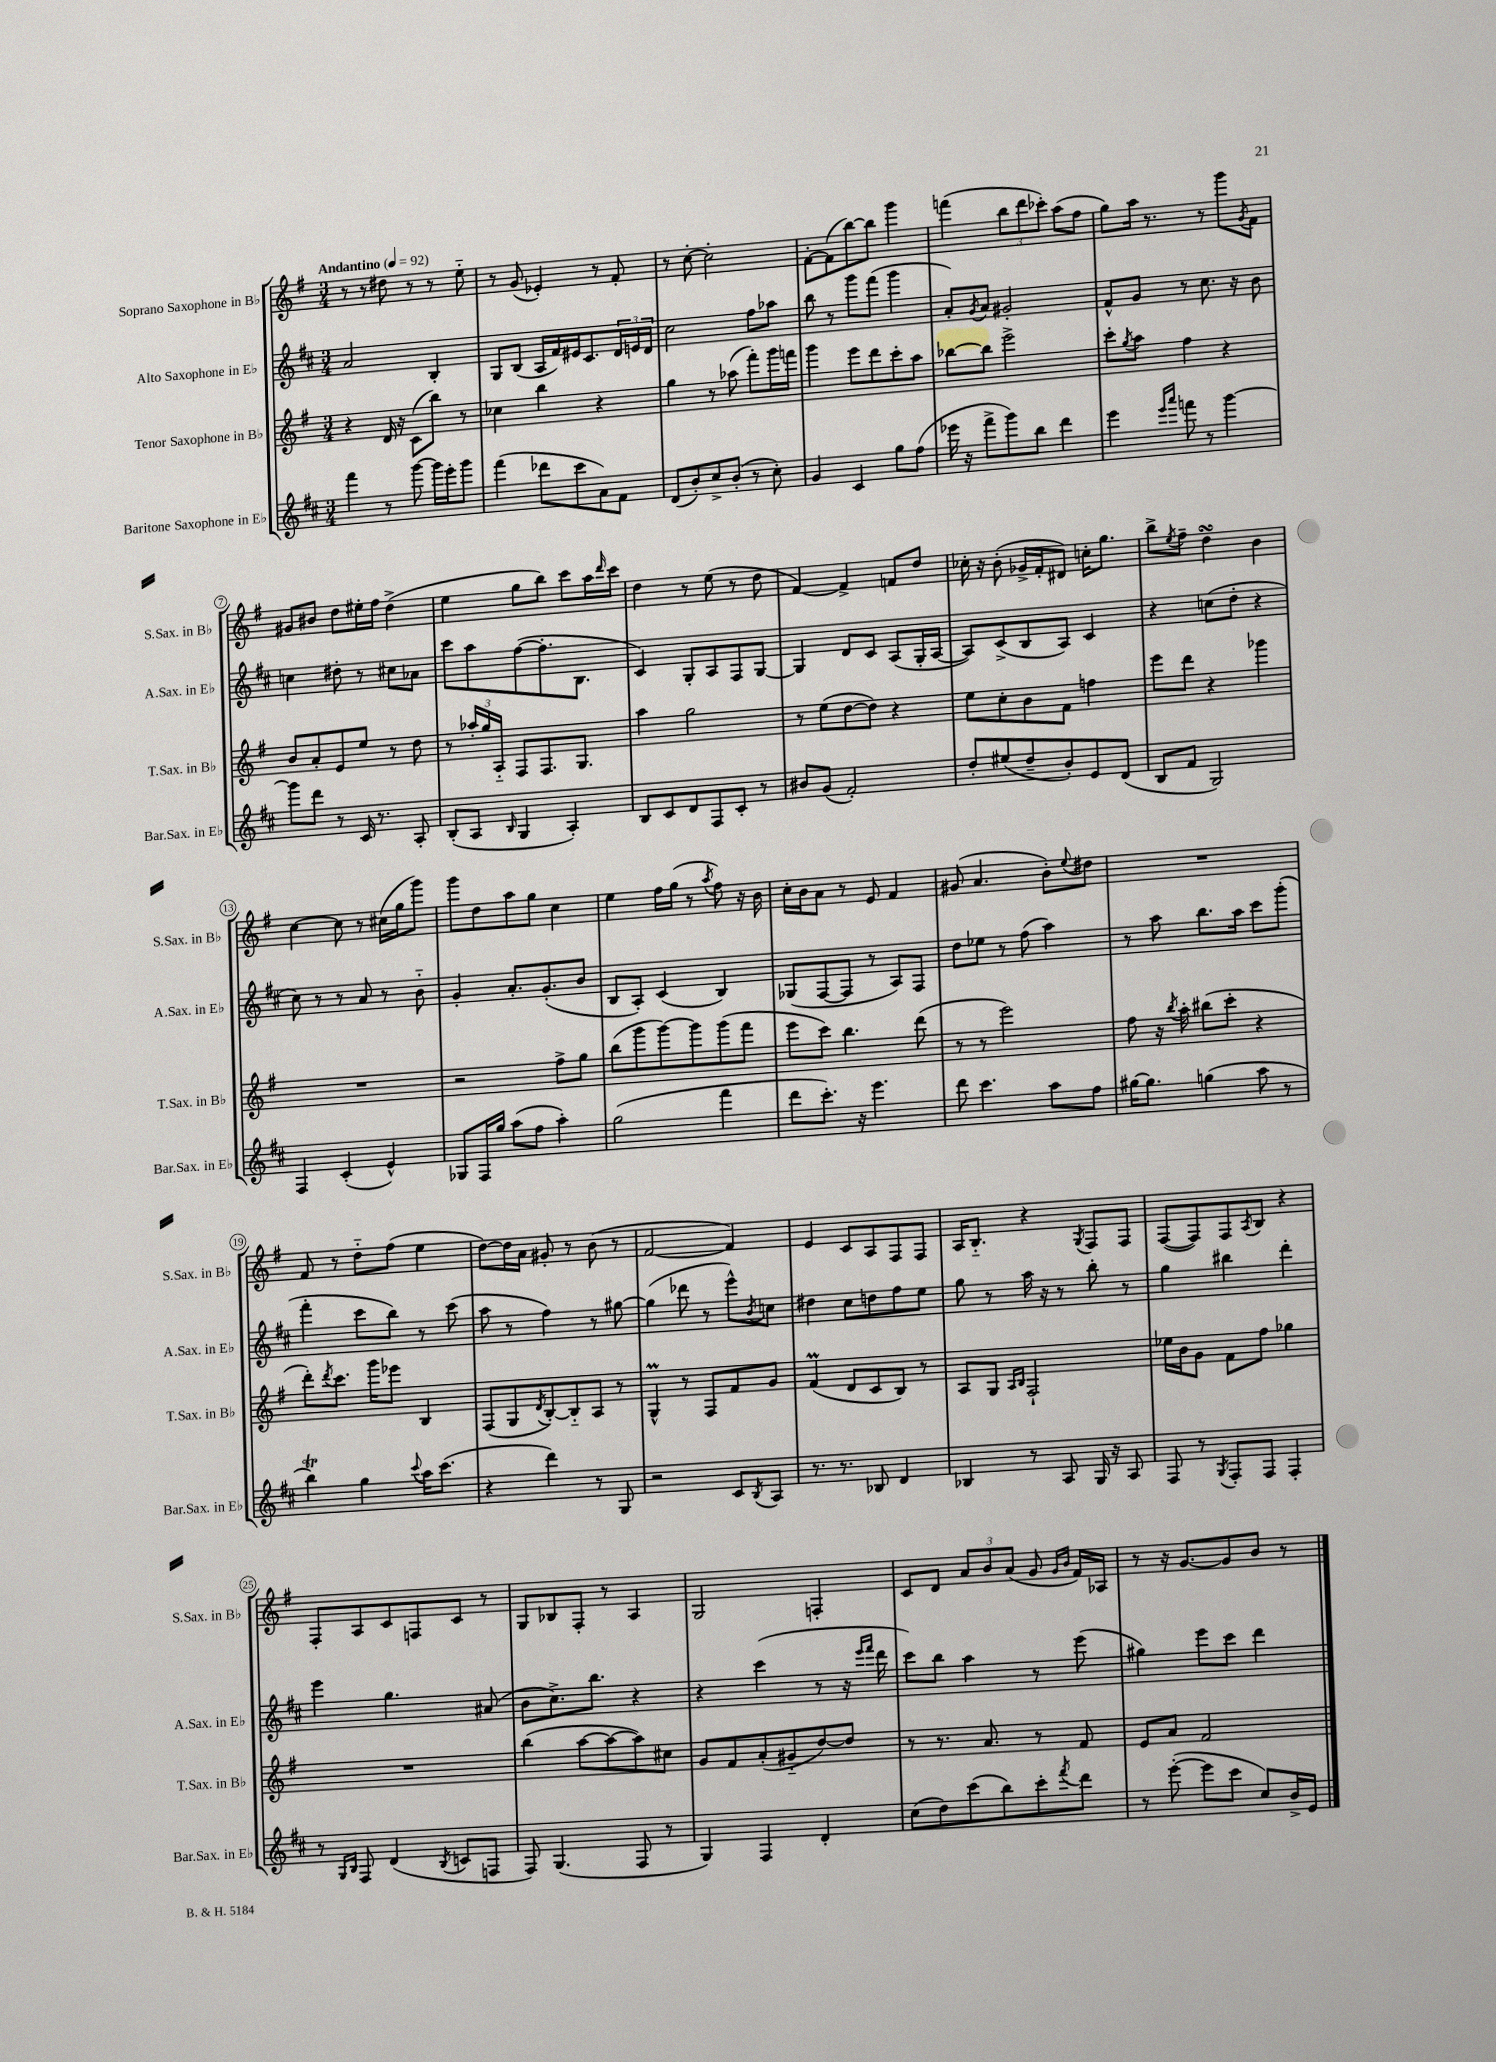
<<
\new StaffGroup <<
\new Staff = "s0" \with { instrumentName = "Soprano Saxophone in Bb" shortInstrumentName = "S.Sax. in Bb" } {
    \clef treble \key g \major \numericTimeSignature \time 3/4 \tempo "Andantino" 4 = 92
    r8 r8 dis''8 r8 r8 e''8-_ |
    r8 g'8( ees'4-.) r8 fis'8-. |
    r8 c''8~-. c''2-. |
    fis'8~-. fis'8( b''8~) b''8 g'''4 |
    f'''4( \tuplet 3/2 { b''8 d'''8 ces'''8-.) } a''8( fis''8 |
    g''8) a''16 r8. r8 g'''8 \acciaccatura { g'8 } fis'8 |
    gis'8 bis'8 d''8 eis''16-. fis''16 d''4->( |
    e''4 g''8 b''8) c'''8 a''16 \grace { d'''16 } c'''16 |
    d''4 r8 e''8( r8 d''8 |
    fis'4~) fis'4-> f'8 d''8 |
    ces''16-. r16 b'8-.( ges'16-> fis'16-. dis'8) c''16-. g''8. |
    b''8-> \acciaccatura { e''8 } fis''8-- d''4\turn b'4 |
    c''4~ c''8 r8 cis''16( g''16 g'''8) |
    g'''8 d''8 a''8 g''8 c''4 |
    e''4 fis''16 g''16( r8 \acciaccatura { a''8 } fis''8) r16 b'16 |
    c''16-. b'16 a'8 r8 e'8 fis'4 |
    gis'8( a'4. b'8-.) \appoggiatura { e''8 } dis''8 |
    R2. |
    fis'8 r8 d''8-_ fis''8( e''4 |
    d''8~) d''16 a'16 gis'8-. r8 b'8( r8 |
    fis'2~ fis'4) |
    e'4 c'8 a8 fis8 fis8 |
    a16 b8.-_ r4 \acciaccatura { g8 } fis8 fis8 |
    fis8~( fis8) fis8 \acciaccatura { a8 } b8 r4 |
    fis8-. a8 c'8 f8 c'8 r8 |
    g8 bes8 fis8-. r8 a4 |
    g2 f4-. |
    c'8 d'8 \tuplet 3/2 { a'8 b'8 a'8( } g'8 \grace { g'16 b'16 } fis'16) aes16 |
    r8 r16 g'8.~ g'8 b'8 r8 \bar "|." |
}
\new Staff = "s1" \with { instrumentName = "Alto Saxophone in Eb" shortInstrumentName = "A.Sax. in Eb" } {
    \clef treble \key d \major \numericTimeSignature \time 3/4
    a'2 b4-. |
    g8 b8( a16 fis'16) eis'16 cis'8. \tuplet 3/2 { d'16 e'16 d'16 } |
    cis''2 fis''8 aes''8 |
    b''8 r8 g'''8 fis'''8( g'''4 |
    a'8-.) \acciaccatura { g'8 } a'8 gis'2-. |
    fis'8-^ g'8 r8 cis''8. r16 b'8 |
    c''4 dis''8-. r8 cis''8 aes'8 |
    cis'''8 a''8 fis''8~( fis''8.-. b8. |
    cis'4) g8-. a8 fis8 g8~ |
    g4 d'8 cis'8 a8( g16-. a16~ |
    a8) cis'8->( b8 a8) cis'4 |
    r4 c''8( d''8-. r4 |
    cis''8) r8 r8 a'8 r8 b'8-_ |
    g'4-. a'8.-. g'8.-.( b'8 |
    b8 a8-.) cis'4( b4) |
    ges8( fis8~ fis8 r8 a8) fis8 |
    d''8 ees''8 r8 fis''8( a''4) |
    r8 a''8 b''8. a''16 cis'''8 g'''8-.( |
    fis'''4-. cis'''8 b''8) r8 cis'''8( |
    a''8 r8 fis''4) r8 gis''8~ |
    gis''4( des'''8 r8 e'''8-^) \acciaccatura { b'8 } c''8 |
    dis''4 cis''8 d''8 fis''8 e''8 |
    g''8 r8 a''16 r16 r8 b''8-. r8 |
    g''4 bis''4 d'''4-. |
    e'''4 g''4. ais'8( |
    b'8 cis''8.->) b''8. r4 |
    r4 cis'''4( r8 r16 \grace { e'''16 fis'''16 } d'''16 |
    cis'''8) b''8 a''4 r8 e'''8( |
    gis''4) e'''8 cis'''8 d'''4 \bar "|." |
}
\new Staff = "s2" \with { instrumentName = "Tenor Saxophone in Bb" shortInstrumentName = "T.Sax. in Bb" } {
    \clef treble \key g \major \numericTimeSignature \time 3/4
    r4 d'16 r16 c'8( b''8) r8 |
    ces''4 b''4 r4 |
    g''4 r8 aes''8( fis'''8-.) g'''16 f'''16 |
    g'''4 e'''8 d'''8 c'''8-. a''8 |
    bes''8~ bes''8 e'''2-> |
    c'''8-. \acciaccatura { g''8 } a''8 fis''4 r4 |
    b'8 a'8-. e'8 e''8 r8 d''8 |
    r8 \tuplet 3/2 { aes''16-. g''16 a16-_ } fis8 fis8. g8. |
    a''4 g''2 |
    r8 e''8( d''8~ d''8) r4 |
    e''8 c''8-. b'8 fis'8 f''4 |
    e'''8 d'''8 r4 ges'''4 |
    R2. |
    r2 fis''8-> g''8 |
    b''8( g'''8 g'''8~) g'''8 g'''8( fis'''8 |
    e'''8 c'''8) b''4. d'''8( |
    r8 r8 e'''2) |
    fis''8 r16 \acciaccatura { b''8 } a''16-. bis''8( c'''8-. r4 |
    d'''8-.) \acciaccatura { d'''8 } c'''8. g'''16 ees'''8 b4 |
    fis8( g8 \acciaccatura { d'8 } b8~-.) b8-_ a8 r8 |
    g4-^\prall r8 fis8 fis'8 g'8 |
    fis'4\prall( d'8 c'8 b8) r8 |
    a8 g8 \grace { a16 b16 } fis2-! |
    ees''16 b'16 g'8 fis'8 fis''8 ges''4 |
    R2. |
    b''4( a''8~ a''8~ a''8) cis''8 |
    g'8 fis'8 a'8-.( gis'8-_ d''8~) d''8 |
    r8 r8. a'8. r8 fis'8 |
    e'8 a'8 fis'2 \bar "|." |
}
\new Staff = "s3" \with { instrumentName = "Baritone Saxophone in Eb" shortInstrumentName = "Bar.Sax. in Eb" } {
    \clef treble \key d \major \numericTimeSignature \time 3/4
    fis'''4 r8 g'''8~ g'''16 e'''16-. g'''8 |
    fis'''4( des'''8 cis'''8 a'8) fis'8 |
    d'8( b'8-.) cis''8-> b'8-.( r8 cis''8-.) |
    g'4 cis'4 g''8 fis''8( |
    ees'''16 r16 fis'''8-> g'''8) b''8 d'''4 |
    e'''4 \grace { e'''16 a'''16 } f'''8 r8 g'''4~ |
    g'''8 d'''8 r8 cis'16 r8. a8-. |
    b8-.( a8 \grace { b16 } g4 a4-.) |
    b8 cis'8 d'8 fis8 cis'8-. r8 |
    bis'8 g'8( fis'2-.) |
    d''8-. eis''8( d''8-- b'8-.) e'8 d'8( |
    b8 fis'8 g2) |
    fis4 cis'4-.( e'4-^) |
    ges8 fis16 g''16 a''8( fis''8 a''4-.) |
    g''2( fis'''4 |
    d'''8 cis'''8.-.) r16 e'''4. |
    d'''8 cis'''4. a''8 fis''8 |
    gis''16~ gis''8. g''4( a''8 r8 |
    b''4\trill) g''4 \appoggiatura { cis'''8 } a''16 cis'''8.( |
    r4 d'''4) r8 g8 |
    r2 cis'8 \acciaccatura { b8 } a8 |
    r8. r8. bes8 d'4 |
    bes4 r8 a8 g16 r16 a8 |
    fis8 r8 \acciaccatura { g8 } fis8-. fis8 fis4-. |
    r8 \grace { g16 b16 } fis8 d'4( \acciaccatura { b8 } c'8 f8 |
    fis8) g4.( fis8 r8 |
    g4) fis4 d'4-. |
    cis''8( d''8) cis'''8( b''8) cis'''8-. \acciaccatura { fis'''8 } d'''8 |
    r8 e'''8~-.( e'''8 cis'''8 cis''8) b'16-> e'16 \bar "|." |
}
>>
>>
\layout { \context { \Score \override BarNumber.stencil = #(make-stencil-circler 0.1 0.3 ly:text-interface::print) } }
